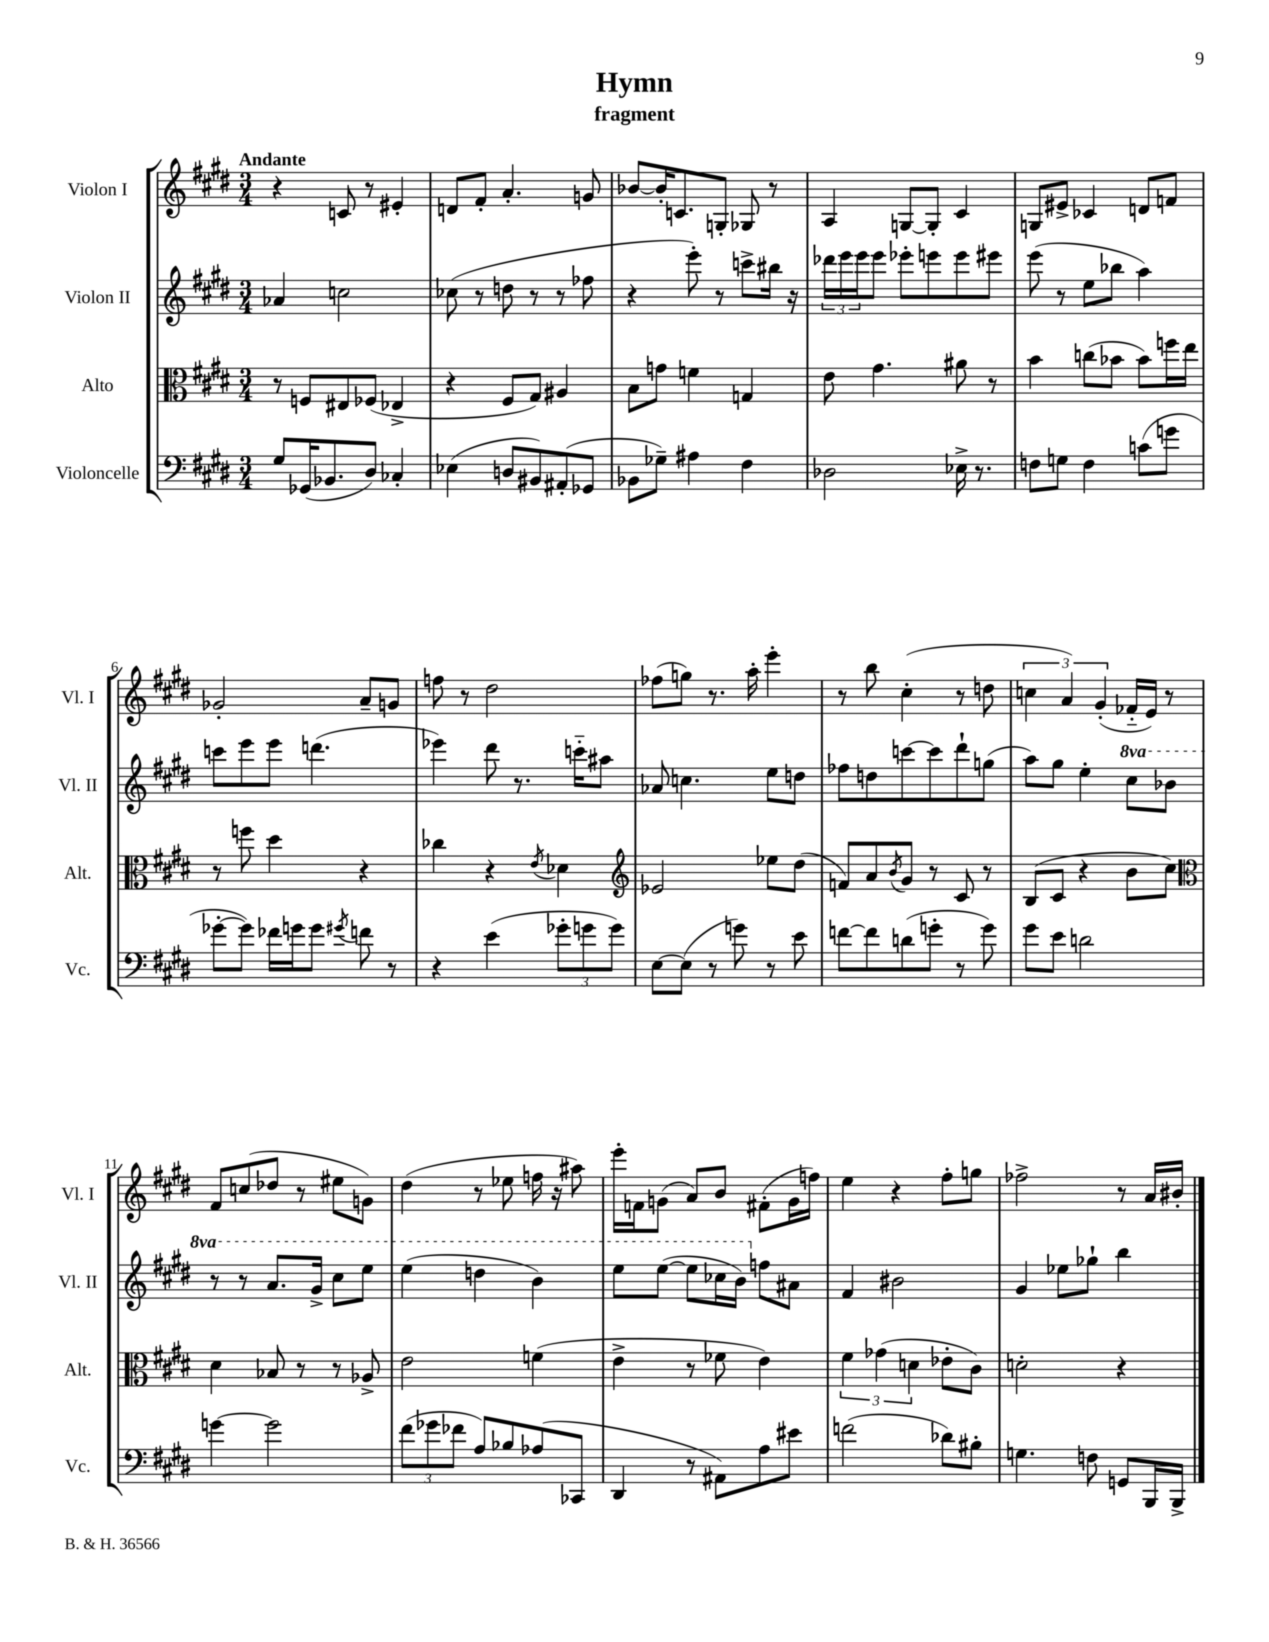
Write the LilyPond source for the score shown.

\header { title = "Hymn" subtitle = "fragment" }
<<
\new StaffGroup <<
\new Staff = "s0" \with { instrumentName = "Violon I" shortInstrumentName = "Vl. I" } {
    \clef treble \key e \major \numericTimeSignature \time 3/4 \tempo "Andante"
    r4 c'8 r8 eis'4-. |
    d'8 fis'8-. a'4.-. g'8 |
    bes'8~ bes'16-. c'8. g8-. ges8 r8 |
    a4 g8~ g8-. cis'4 |
    g8 eis'8-> ces'4 d'8 f'8 |
    ges'2-. a'8-- g'8 |
    f''8 r8 dis''2 |
    fes''8( g''8) r8. a''16-. e'''4-. |
    r8 b''8 cis''4-.( r8 d''8 |
    \tuplet 3/2 { c''4 a'4) gis'4-.( } fes'16-_ e'16) r8 |
    fis'8 c''8( des''8 r8 eis''8 g'8) |
    dis''4( r8 ees''8 f''16 r16 ais''8) |
    e'''16-. f'16 g'8( a'8) b'8 fis'8-.( g'16 f''16) |
    e''4 r4 fis''8-. g''8 |
    fes''2-> r8 a'16 bis'16-. \bar "|." |
}
\new Staff = "s1" \with { instrumentName = "Violon II" shortInstrumentName = "Vl. II" } {
    \clef treble \key e \major \numericTimeSignature \time 3/4 \set Staff.ottavationMarkups = #ottavation-simple-ordinals
    aes'4 c''2 |
    ces''8( r8 d''8 r8 r8 fes''8 |
    r4 e'''8-.) r8 c'''8-> bis''16 r16 |
    \tuplet 3/2 { des'''16 e'''16 e'''16 } e'''8 ees'''8-. e'''8 e'''8 eis'''8 |
    e'''8( r8 e''8 bes''8 a''4) |
    c'''8 e'''8 e'''8 d'''4.( |
    ees'''4) dis'''8 r8. c'''16-_ ais''8 |
    aes'8 c''4. e''8 d''8 |
    fes''8 d''8 c'''8~ c'''8 dis'''8-! g''8( |
    a''8) gis''8 e''4-. \ottava #1 cis'''8 bes''8 |
    r8 r8 a''8. gis''16-> cis'''8 e'''8 |
    e'''4( d'''4 b''4) |
    e'''8 e'''8~( e'''8 ces'''16 b''16) \ottava #0 f''8 ais'8 |
    fis'4 bis'2 |
    gis'4 ees''8 ges''8-! b''4 \bar "|." |
}
\new Staff = "s2" \with { instrumentName = "Alto" shortInstrumentName = "Alt." } {
    \clef alto \key e \major \numericTimeSignature \time 3/4
    r8 f8 eis8 fes8( ees4-> |
    r4 fis8 gis8) ais4 |
    b8 g'8 f'4 g4 |
    e'8 gis'4. ais'8 r8 |
    b'4 c''8( bes'8 bes'8) f''16 e''16 |
    r8 f''8 dis''4 r4 |
    ces''4 r4 \acciaccatura { e'8 } des'4 |
    \clef treble ees'2 ees''8 dis''8( |
    f'8) a'8 \acciaccatura { b'8 } gis'8 r8 cis'8 r8 |
    b8( cis'8 r4 b'8 cis''8) |
    \clef alto dis'4 bes8 r8 r8 aes8-> |
    e'2 f'4( |
    e'4-> r8 fes'8 e'4) |
    \tuplet 3/2 { fis'4 ges'4( d'4 } ees'8-. cis'8) |
    d'2-. r4 \bar "|." |
}
\new Staff = "s3" \with { instrumentName = "Violoncelle" shortInstrumentName = "Vc." } {
    \clef bass \key e \major \numericTimeSignature \time 3/4
    gis8 ges,16( bes,8. dis8) ces4-. |
    ees4( d8 bis,8) ais,8-.( ges,8 |
    bes,8 ges8--) ais4 fis4 |
    des2 ees16-> r8. |
    f8 g8 f4 c'8( g'8 |
    ges'8~-. ges'8) fes'16 g'16 g'8 \acciaccatura { gis'8 } f'8 r8 |
    r4 e'4( \tuplet 3/2 { ges'8-. g'8 g'8) } |
    e8~ e8( r8 g'8) r8 e'8 |
    f'8~ f'8 d'8( g'8-. r8 g'8) |
    gis'8 e'8 d'2 |
    g'4~ g'2 |
    \tuplet 3/2 { fis'8( ges'8 fes'8 } a8) bes8 aes8( ces,8 |
    dis,4 r8 ais,8) a8 eis'8 |
    f'2( des'8) bis8-. |
    g4. f8 g,8 b,,16 b,,16-> \bar "|." |
}
>>
>>
